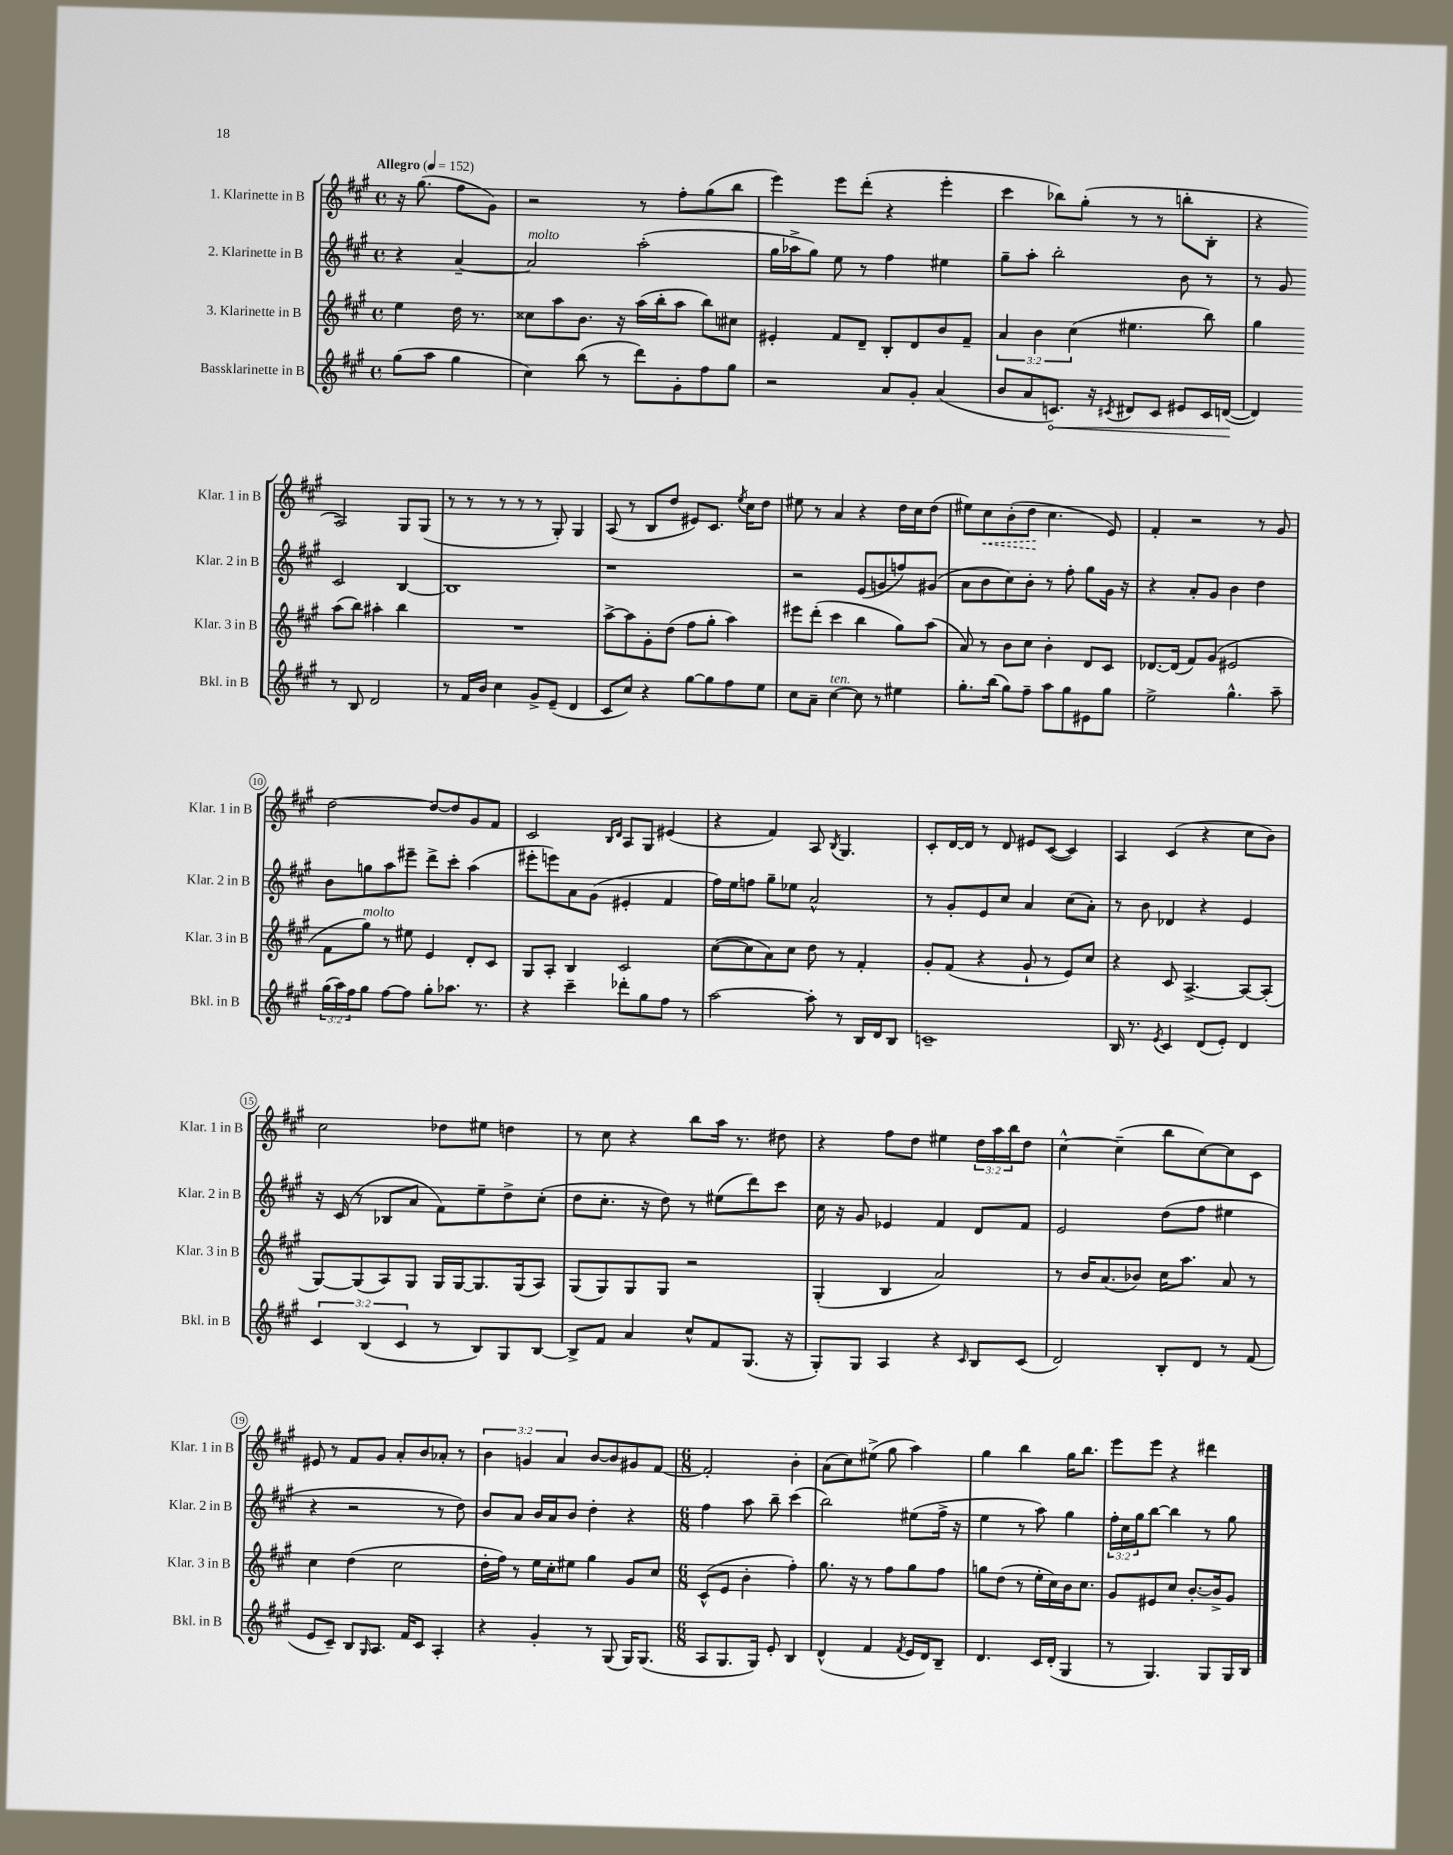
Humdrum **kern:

**kern	**dynam	**kern	**kern	**kern	**dynam
*part4	*part4	*part3	*part2	*part1	*part1
*staff4	*staff4	*staff3	*staff2	*staff1	*staff1
*I"Bassklarinette in B	*	*I"3. Klarinette in B	*I"2. Klarinette in B	*I"1. Klarinette in B	*
*I'Bkl. in B	*	*I'Klar. 3 in B	*I'Klar. 2 in B	*I'Klar. 1 in B	*
*clefG2	*	*clefG2	*clefG2	*clefG2	*
*k[f#c#g#]	*	*k[f#c#g#]	*k[f#c#g#]	*k[f#c#g#]	*
*M4/4	*	*M4/4	*M4/4	*M4/4	*
*met(c)	*	*met(c)	*met(c)	*met(c)	*
*MM152	*	*MM152	*MM152	*MM152	*
=	=	=	=	=	=
!	!	!	!	!LO:TX:a:B:t=Allegro	!
(8gg#\L	.	4ee\	4r	16r	.
.	.	.	.	(8.gg#\	.
8aa\J	.	.	.	.	.
4gg#\	.	16dd\	[4a~/	8ff#\L	.
.	.	8.r	.	.	.
.	.	.	.	8g#\J)	.
=1	=1	=1	=1	=1	=1
!	!	!	!LO:TX:a:i:t=molto	!	!
4cc#\)	.	8cc##X\L	2a/]	2r	.
.	.	8aa\	.	.	.
(8bb\	.	8.b\J	.	.	.
8r	.	.	.	.	.
.	.	16r	.	.	.
8ddd\L)	.	(16aa\LL	(2aa'\	8r	.
.	.	16bb'\J	.	.	.
8g#'\	.	8aa\J	.	8ff#'\L	.
8ff#\	.	8bb\L)	.	(8gg#\	.
8gg#\J	.	8cc#X\J	.	8bb\J	.
=2	=2	=2	=2	=2	=2
2r	.	4e#X'/	16gg#\LL	4eee\)	.
.	.	.	16aa-X^\J	.	.
.	.	.	8gg#\J)	.	.
.	.	8f#/L	8ee\	8eee\L	.
.	.	8d~/J	8r	(8ddd'\J	.
8a/L	.	8B'/L	4ff#\	4r	.
8g#'/J	.	8d/	.	.	.
(4a/	.	8b/	4ee#X\	4eee'\	.
.	.	8f#~/J	.	.	.
=3	=3	=3	=3	=3	=3
8b/L	.	6a/	8gg#~\L	4ccc#\	.
8a/	.	.	8aa'\J	.	.
.	.	6b\	.	.	.
!	!LO:HP:b	!	!	!	!
8.cn/J)	<	.	2bb'\	8bb-X\L)	.
.	.	(6cc#\	.	.	.
.	.	.	.	(8gg#'\J	.
16r	.	.	.	.	.
8qc#X/	.	.	.	.	.
8d#X/L	.	4.ee#X\	.	8r	.
8c#/J	.	.	.	8r	.
8e#X/L	.	.	8b\	8bbn'\L	.
16c#/L	.	8bb\)	8r	8B'\J	.
([16dn/JJ	.	.	.	.	.
.	[	.	.	.	.
=4	=4	=4	=4	=4	=4
4d/])	.	4gg#\	8r	4r	.
.	.	.	8g#/	.	.
8r	.	(8aa\L	2c#/	2A/)	.
8B/	.	8bb\J)	.	.	.
2d/	.	4aa#X'\	.	.	.
.	.	4bb\	[4B/	8G#/L	.
.	.	.	.	(8G#/J	.
!!LO:LB:g=z
=5	=5	=5	=5	=5	=5
8r	.	1r	1B]	8r	.
16f#/LL	.	.	.	8r	.
16b/JJ	.	.	.	.	.
4cc#\	.	.	.	8r	.
.	.	.	.	8r	.
8g#^/L	.	.	.	8r	.
(8e~/J	.	.	.	8G#'/)	.
4d/	.	.	.	4G#/	.
=6	=6	=6	=6	=6	=6
8c#/L	.	[8aa^\L	1r	(8A/	.
8cc#/J)	.	8aa\]	.	8r	.
4r	.	8g#'\	.	8B/L	.
.	.	(8dd\J	.	8dd/J	.
[8gg#\L	.	8ff#\L	.	8e#X/L)	.
8gg#\]	.	8gg#'\J	.	8.c#/J	.
8ff#\	.	4aa\)	.	.	.
.	.	.	.	8qee/	.
.	.	.	.	16cc#\KL	.
8ee\J	.	.	.	8dd\J	.
=7	=7	=7	=7	=7	=7
8cc#\L	.	8eee#X\L	2r	8ee#X\	.
8a~\J	.	(8ddd'\J	.	8r	.
!LO:TX:a:i:t=ten.	!	!	!	!	!
[4cc#\	.	4ccc#\	.	4a/	.
8cc#\]	.	4bb\	(8e/L	4r	.
8r	.	.	8gn/	.	.
4ee#X\	.	8gg#\L)	8ffn/)	16dd\LL	.
.	.	.	.	16cc#\J	.
.	.	(8aa\J	(8g#X/J	(8dd\J	.
=8	=8	=8	=8	=8	=8
8.gg#'\L	.	8a/)	8a\L	8ee#X\L)	.
!	!	!	!	!	!LO:HP:b
.	.	8r	8b\	8cc#\	<
(16bb\Jk	.	.	.	.	.
8gg#\L)	.	8b\L	8cc#\)	(8b'\	.
8ff#~\J	.	8cc#\J	8b'\J	8dd\J	.
8aa\L	.	4b'\	8r	4.cc#\	[
8gg#\	.	.	8ff#'\	.	.
8e#X\	.	8d/L	8gg#\L	.	.
8gg#\J	.	8c#/J	16g#\Jk	8e/)	.
.	.	.	16r	.	.
=9	=9	=9	=9	=9	=9
2ee^\	.	[8.d-X/L	4r	4f#'/	.
.	.	(16d-/Jk]	.	.	.
.	.	8f#/L)	8a'/L	2r	.
.	.	(8g#/J	8g#/J	.	.
4.gg#^^\	.	2e#X/	4b\	.	.
.	.	.	4dd\	8r	.
8aa~\	.	.	.	8g#/	.
!!LO:LB:g=z
=10	=10	=10	=10	=10	=10
(24gg#\LL	.	8f#\L	8b\L	[2dd\	.
24aa\)	.	.	.	.	.
24ff#\J	.	.	.	.	.
!	!	!LO:TX:a:i:t=molto	!	!	!
8gg#\J	.	8gg#\J)	8ggn\	.	.
[8ff#\L	.	8r	8aa\	.	.
8ff#\J]	.	8ee#X\	8eee#X~\J	.	.
8gg#'\L	.	4e/	8ddd^\L	8dd/L_	.
8.aa-X\J	.	.	8ccc#'\J	8dd/]	.
.	.	8d'/L	(4aa\	8g#/	.
8.r	.	.	.	.	.
.	.	8c#/J	.	8f#/J	.
=11	=11	=11	=11	=11	=11
4r	.	8G#/L	8eee#X'\L	2c#/	.
.	.	8A'/J	8eeen\)	.	.
4ccc#~\	.	4B/	8a\	.	.
.	.	.	(8g#\J	.	.
.	.	.	.	16qqB/LL	.
.	.	.	.	16qqd/JJ	.
8ddd-X'\L	.	2c#/	4e#X'/	8A/L	.
8gg#\	.	.	.	8G#/J	.
8ff#\J	.	.	4f#/	(4e#X/	.
8r	.	.	.	.	.
=12	=12	=12	=12	=12	=12
[2aa\	.	([8cc#\L	16ff#\LL)	4r	.
.	.	.	16ee\J	.	.
.	.	8cc#\]	8ffn\J	.	.
.	.	8a\)	8gg#~\L	4f#/)	.
.	.	8cc#\J	8ee-X\J	.	.
8aa'\]	.	8dd\	2a^^/	8A/	.
.	.	.	.	8qB/	.
8r	.	8r	.	4.G#/	.
16B/LL	.	4f#'/	.	.	.
16d/J	.	.	.	.	.
8B/J	.	.	.	.	.
=13	=13	=13	=13	=13	=13
1cn~	.	8g#'/L	8r	8c#'/L	.
.	.	(8f#/J	8g#'/L	[16d/L	.
.	.	.	.	16d/JJ]	.
.	.	4r	8e/	8r	.
.	.	.	8cc#/J	8d/	.
.	.	8g#`/	4a/	8e#X/L	.
.	.	8r	.	([8c#/J	.
.	.	8e/L)	(8cc#\L	4c#/])	.
.	.	8cc#/J	8a'\J)	.	.
=14	=14	=14	=14	=14	=14
16B/	.	4r	8r	4A/	.
8.r	.	.	.	.	.
.	.	.	8b\	.	.
8qe/	.	.	.	.	.
4c#/	.	8c#/	4d-X/	(4c#/	.
.	.	[4.A^/	.	.	.
(8d/L	.	.	4r	4r	.
8e'/J)	.	.	.	.	.
4d/	.	8A/L_	4e/	8cc#\L	.
.	.	(8A'/J]	.	8b\J)	.
!!LO:LB:g=z
=15	=15	=15	=15	=15	=15
6c#/	.	[8G#/L)	16r	2cc#\	.
.	.	.	(16c#/	.	.
.	.	(8G#/]	8r	.	.
(6B/	.	.	.	.	.
.	.	8A/)	8B-X/L	.	.
6c#/	.	.	.	.	.
.	.	8G#/J	8a/J	.	.
8r	.	16G#/LL	8f#\L)	8dd-X\L	.
.	.	[16G#/J	.	.	.
8B/L)	.	8.G#/]	8ee~\	8ee#X\J	.
8G#/	.	.	8dd^\	4ddn\	.
.	.	(16G#/k	.	.	.
[8B/J	.	8A/J)	(8cc#'\J	.	.
=16	=16	=16	=16	=16	=16
8B^/L]	.	(8G#/L	8dd\L	8r	.
8f#/J	.	8G#/)	8.cc#'\J	8cc#\	.
4a/	.	8G#/	.	4r	.
.	.	.	16r	.	.
.	.	8G#/J	8dd\)	.	.
8cc#^^/L	.	2r	8r	8bb\L	.
8f#/	.	.	(8ee#X\L	16aa\Jk	.
.	.	.	.	8.r	.
(8.G#/J	.	.	8ddd\)	.	.
.	.	.	8ccc#\J	8dd#X\	.
16r	.	.	.	.	.
=17	=17	=17	=17	=17	=17
8G#'/L)	.	(4G#'/	16cc#\	4r	.
.	.	.	16r	.	.
8G#/J	.	.	8g#/	.	.
4A/	.	4B/	4e-X/	8ff#\L	.
.	.	.	.	8dd\J	.
4r	.	2a/)	4f#/	4ee#X\	.
16qqc#/	.	.	.	.	.
8B/L	.	.	8d/L	24dd\LL	.
.	.	.	.	24aa\	.
.	.	.	.	24bb\J	.
(8c#/J	.	.	8f#/J	8dd\J	.
=18	=18	=18	=18	=18	=18
2d/)	.	8r	2e/	[4cc#^^\	.
.	.	16b/KL	.	.	.
.	.	(8.a/	.	.	.
.	.	.	.	(4cc#~\]	.
.	.	8b-X/J)	.	.	.
8B'/L	.	16cc#\KL	(8dd\L	8bb\L	.
.	.	8.aa\J	.	.	.
8d/J	.	.	8ff#\J	[8cc#\)	.
8r	.	8a/	4ee#X\	8cc#\]	.
(8f#/	.	8r	.	8c#\J	.
!!LO:LB:g=z
=19	=19	=19	=19	=19	=19
8e/L	.	4cc#\	4r	8e#X/	.
8c#~/J)	.	.	.	8r	.
8B/L	.	(4dd\	2r	8f#/L	.
16qqG#/	.	.	.	.	.
8.A/J	.	.	.	8g#/J	.
.	.	2cc#\	.	8a'/L	.
16f#/KL	.	.	.	.	.
8c#/J	.	.	.	8b/	.
4A'/	.	.	8r	8a-X'/J	.
.	.	.	8dd\)	8r	.
=20	=20	=20	=20	=20	=20
4r	.	16dd'\LL	8b/L	6b\	.
.	.	16ff#\JJ)	.	.	.
.	.	8r	8a/J	.	.
.	.	.	.	6gn/	.
4g#'/	.	16ee\LL	16b/LL	.	.
.	.	16cc#'\J	16a/J	.	.
.	.	.	.	6a/	.
.	.	8ee#X\J	8b/J	.	.
8r	.	4gg#\	4dd'\	[8b/L	.
(8G#/	.	.	.	8b/]	.
16G#/KL)	.	8g#/L	4r	8g#X/	.
(8.G#/J	.	.	.	.	.
.	.	8cc#/J	.	[8f#/J	.
=21	=21	=21	=21	=21	=21
*M6/8	*	*M6/8	*M6/8	*M6/8	*
8A/L	.	(8c#^^/L	4ff#\	2f#'/]	.
8.G#/	.	8e/J	.	.	.
.	.	4b'\	8aa\	.	.
16G#/Jk)	.	.	.	.	.
8e'/	.	.	8bb~\	.	.
4B/	.	4ff#'\)	(4ccc#\	4b'\	.
=22	=22	=22	=22	=22	=22
(4d^^/	.	8.gg#\	2bb\)	(8a\L	.
.	.	.	.	8cc#\)	.
.	.	16r	.	.	.
4f#/	.	8r	.	(8ee#X^\J	.
.	.	8ff#\L	.	8gg#\	.
8qf#/	.	.	.	.	.
16e/LL	.	8gg#\	(8ee#X\L	4aa\)	.
16d/J)	.	.	.	.	.
8B~/J	.	8ff#\J	16ff#^\Jk	.	.
.	.	.	16r	.	.
=23	=23	=23	=23	=23	=23
4.d/	.	8ggn\L	4ee\	4gg#\	.
.	.	(8dd\J	.	.	.
.	.	8r	8r	4bb\	.
16c#/LL	.	16ee'\LL	8aa\)	.	.
(16d'/JJ	.	16cc#\)	.	.	.
4G#/	.	16b\J	4gg#\	16gg#\KL	.
.	.	8.cc#\J	.	8.bb\J	.
=24	=24	=24	=24	=24	=24
8r	.	8g#/L	24ff#'\LL	8eee\L	.
.	.	.	24cc#\	.	.
.	.	.	24gg#\J	.	.
4.G#/)	.	8e#X/	[8bb\J	8eee\J	.
.	.	8cc#/J	4bb\]	4r	.
.	.	[8.b'/L	.	.	.
8G#/L	.	.	8r	4ddd#X\	.
.	.	16b^/k]	.	.	.
16G#/L	.	8g#/J	8gg#\	.	.
16B/JJ	.	.	.	.	.
==	==	==	==	==	==
*-	*-	*-	*-	*-	*-
